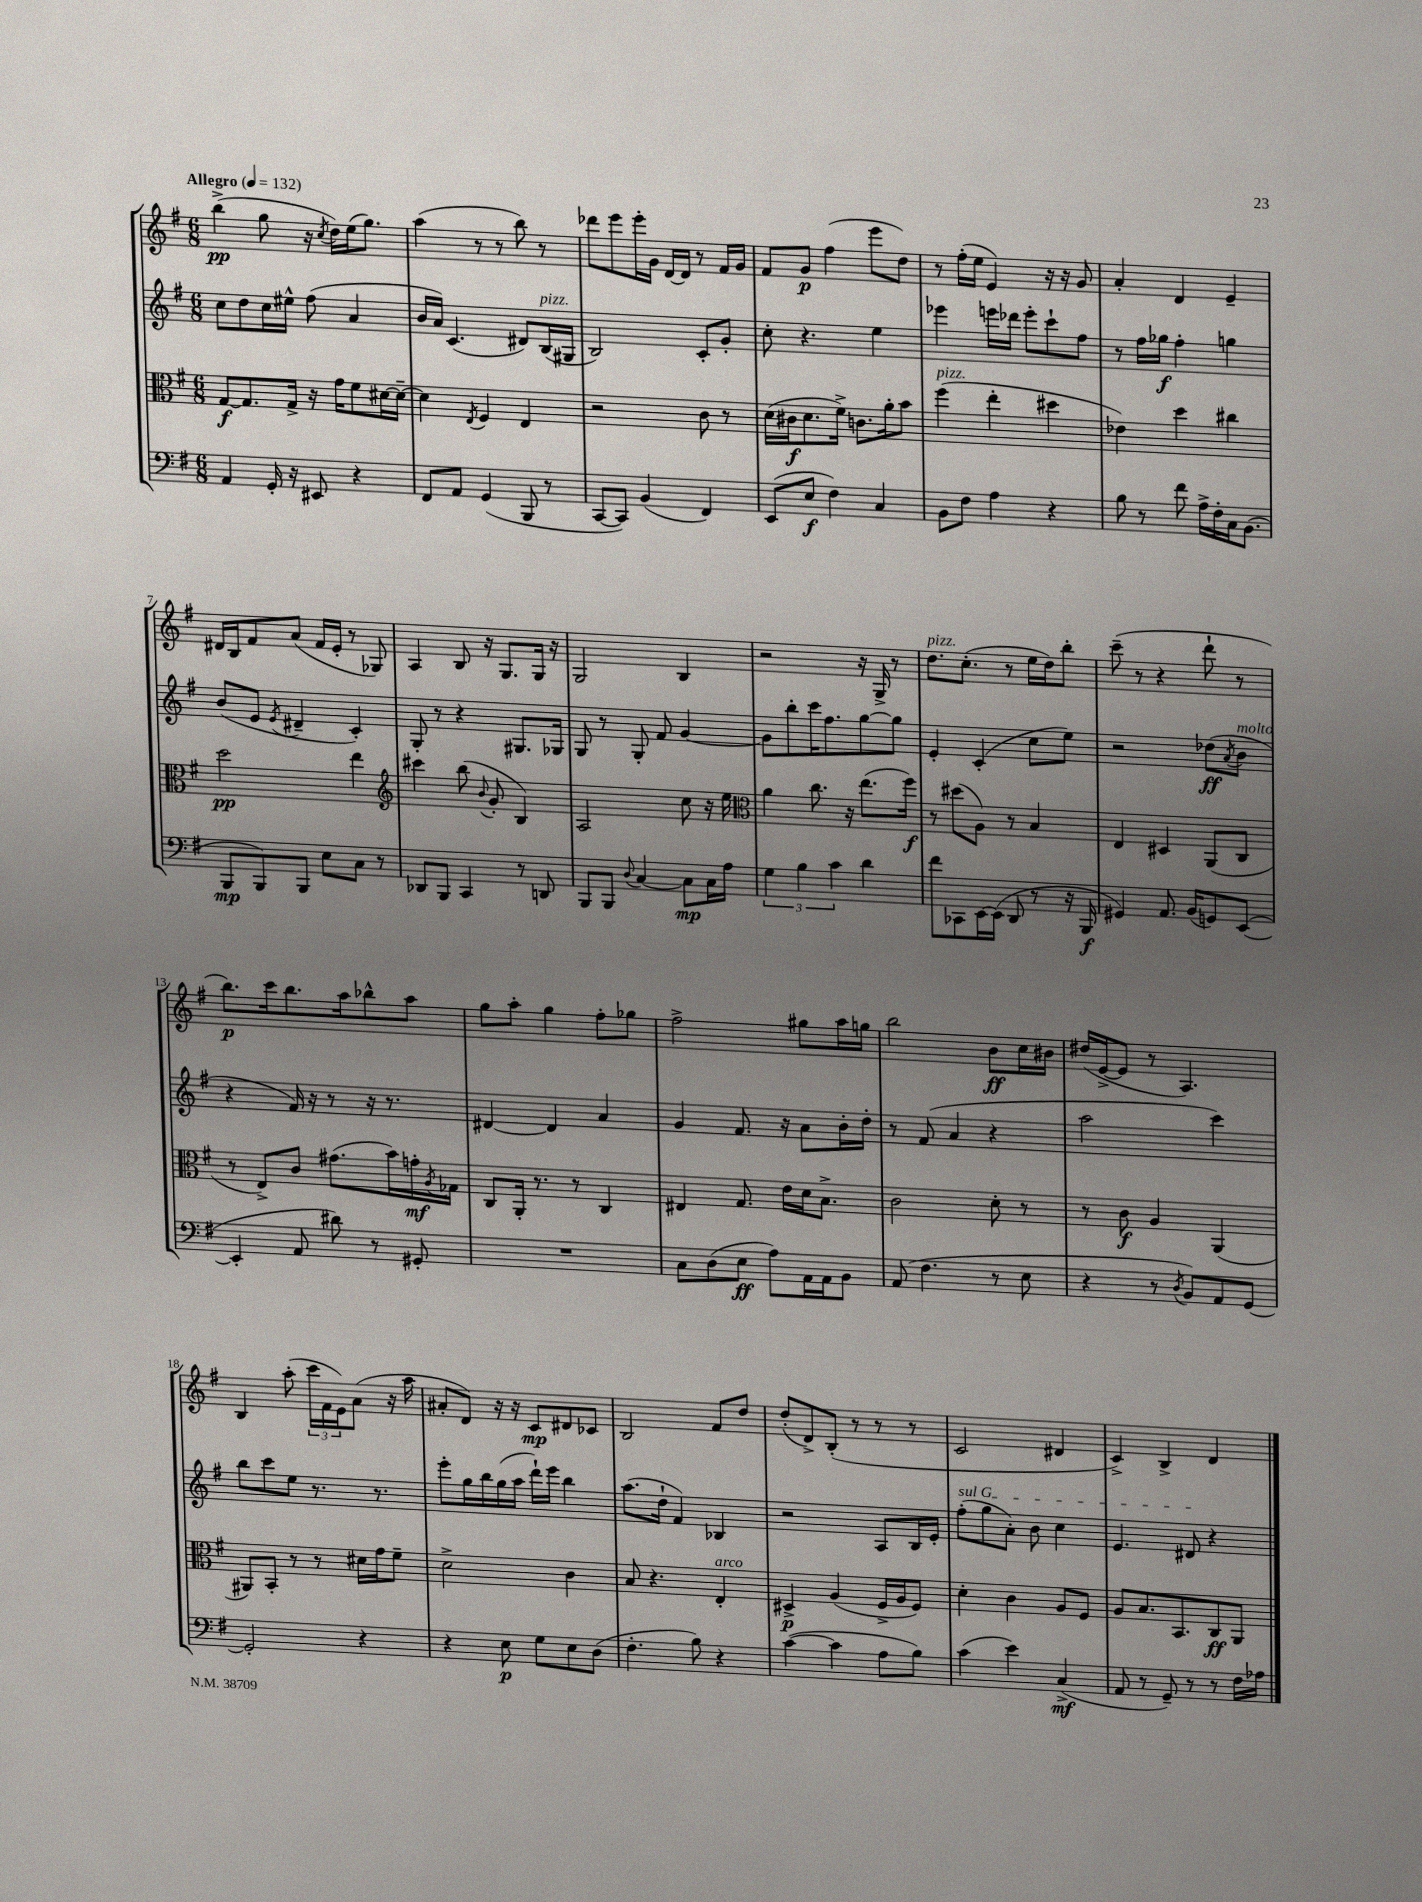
<<
\new StaffGroup <<
\new Staff = "s0" {
    \clef treble \key g \major \numericTimeSignature \time 6/8 \tempo "Allegro" 4 = 132
    b''4->\pp( g''8 r16 \acciaccatura { c''8 } d''16) e''16( g''8.) |
    a''4( r8 r8 b''8) r8 |
    des'''8 e'''8 e'''16-. g'16 d'16~ d'16 r8 fis'16 g'16 |
    fis'8 g'8\p fis''4( e'''8 d''8) |
    r8 fis''16-.( e''16 e'4) r16 r16 g'8 |
    a'4-. d'4 e'4-- |
    dis'16 b16 fis'8 a'8( fis'16 e'16-. r8 ges8) |
    a4 b8 r16 g8. g16 r16 |
    g2 b4 |
    r2 r16 g16-> r8 |
    d''8.^\markup { \italic "pizz." } c''8.-.( r8 e''16 d''16) b''8-. |
    c'''8--( r8 r4 d'''8-! r8 |
    b''8.\p) c'''16 b''8. a''16 bes''8-^ a''8 |
    g''8 a''8-. g''4 fis''8-. ges''8 |
    fis''2-> gis''8 a''16 g''16 |
    b''2 b'8\ff c''16 bis'16 |
    dis''16( e'16~-> e'8 r8 a4.) |
    b4 a''8-.( \tuplet 3/2 { c'''16 fis'16 e'16) } a'8( r16 a''16 |
    ais'8-. d'8) r16 r16 c'8\mp dis'8 ces'8 |
    b2 fis'8 d''8 |
    d''8-.( d'8->) b8-.( r8 r8 r8 |
    c'2 dis'4 |
    c'4->) b4-> d'4 \bar "|." |
}
\new Staff = "s1" {
    \clef treble \key g \major \numericTimeSignature \time 6/8
    c''8 d''8 c''16 eis''16-^ fis''8( a'4 |
    b'16 a'16) c'4.( dis'8) b16^\markup { \italic "pizz." }( gis16 |
    b2) c'8-. g'8-. |
    c''8-. r4. e''4 |
    ees'''4 e'''16 des'''16 e'''8-. c'''8-! fis''8 |
    r8 fis''16 ges''16\f fis''4-. g''4 |
    b'8( e'8 \acciaccatura { e'8 } dis'4-- c'4-.) |
    g8-. r8 r4 gis8. ges16 |
    g8 r8 g8-. fis'8 g'4~ |
    g'8 b''8-. c'''16 fis''8. g''8~ g''8 |
    e'4-. c'4-.( c''8 e''8) |
    r2 des''8\ff( \acciaccatura { a'8 } b'8^\markup { \italic "molto" } |
    r4 fis'16) r16 r8 r16 r8. |
    dis'4~ dis'4 a'4 |
    g'4 fis'8. r16 a'8 b'16-. d''16-. |
    r8 fis'8( a'4 r4 |
    a''2 c'''4) |
    b''8 c'''8 e''8 r8. r8. |
    e'''8-. g''16 b''16 g''16( a''16 d'''16-!) e'''16 b''4 |
    a''8.( d''16-! fis'4) bes4 |
    r2 a8 b16 e'16-. |
    \once \override TextSpanner.bound-details.left.text = \markup { \italic "sul G" } fis''8-.\startTextSpan( g''8 a'8-.) b'8 c''4 |
    e'4. dis'8\stopTextSpan r4 \bar "|." |
}
\new Staff = "s2" {
    \clef alto \key g \major \numericTimeSignature \time 6/8
    g8~\f g8. g16-> r16 g'16 fis'8 dis'16~ dis'16~-- |
    dis'4 \acciaccatura { e8 } fis4 e4 |
    r2 c'8 r8 |
    d'16( cis'16\f d'8. fis'16->) c'8. a'16-. b'8 |
    fis''4^\markup { \italic "pizz." }( e''4-. dis''4 |
    ees'4) d''4 cis''4 |
    d''2\pp e''4 |
    \clef treble cis'''4 b''8( \appoggiatura { b'8 } g'8-. b4) |
    a2 c''8 r16 e''16 |
    \clef alto a'4 c''8. r16 e''8.( fis''16\f) |
    r8 dis''8( a8) r8 b4 |
    e4 dis4 a,8( c8 |
    r8 e8->) c'8 gis'8.( b'16) g'16-.\mf \acciaccatura { a8 } ges16 |
    c8 a,16-. r8. r8 c4 |
    eis4 g8. e'16 d'16 b8.-> |
    c'2 d'8-. r8 |
    r8 c'8\f a4 a,4( |
    ais,8) b,8-. r8 r8 dis'16 g'16 fis'8-- |
    d'2-> c'4 |
    b8 r4. e4-.^\markup { \italic "arco" } |
    dis4->\p a4( fis16-> a16 fis8) |
    d'4-. c'4 a8 fis8 |
    a8 b8. b,8. c8\ff a,8 \bar "|." |
}
\new Staff = "s3" {
    \clef bass \key g \major \numericTimeSignature \time 6/8
    a,4 g,16-. r16 eis,8 r4 |
    fis,8 a,8 g,4( b,,8 r8 |
    c,8~ c,8) b,4( fis,4) |
    e,8( e8\f fis4) c4 |
    b,8 fis8 a4 r4 |
    b8 r8 fis'8 a16-> fis16-. c16 b,8.( |
    b,,8\mp b,,8) b,,8 e8 c8 r8 |
    des,8 b,,8 c,4 r8 d,8 |
    b,,8 b,,8 \appoggiatura { d8 } c4~ c8\mp c16 a16 |
    \tuplet 3/2 { g4 b4 c'4 } d'4 |
    fis'8 ces,8 e,16~ e,16( d,8 r8 r16 b,,16\f |
    gis,4) a,8. b,16( g,8) e,8~( |
    e,4-. a,8 dis'8) r8 gis,8-. |
    R2. |
    c8 d8( e8\ff a8) a,16 a,16 b,8 |
    a,8( fis4. r8 e8 |
    r4 r8 \acciaccatura { d8 } b,8) a,8 g,8~ |
    g,2-. r4 |
    r4 e8\p g8 e8 d8( |
    fis4.-. b8) r4 |
    c'4~( c'4 a8 b8) |
    c'4( e'4) c4->\mf( |
    a,8 r8 g,8--) r8 r8 fis16 aes16 \bar "|." |
}
>>
>>
